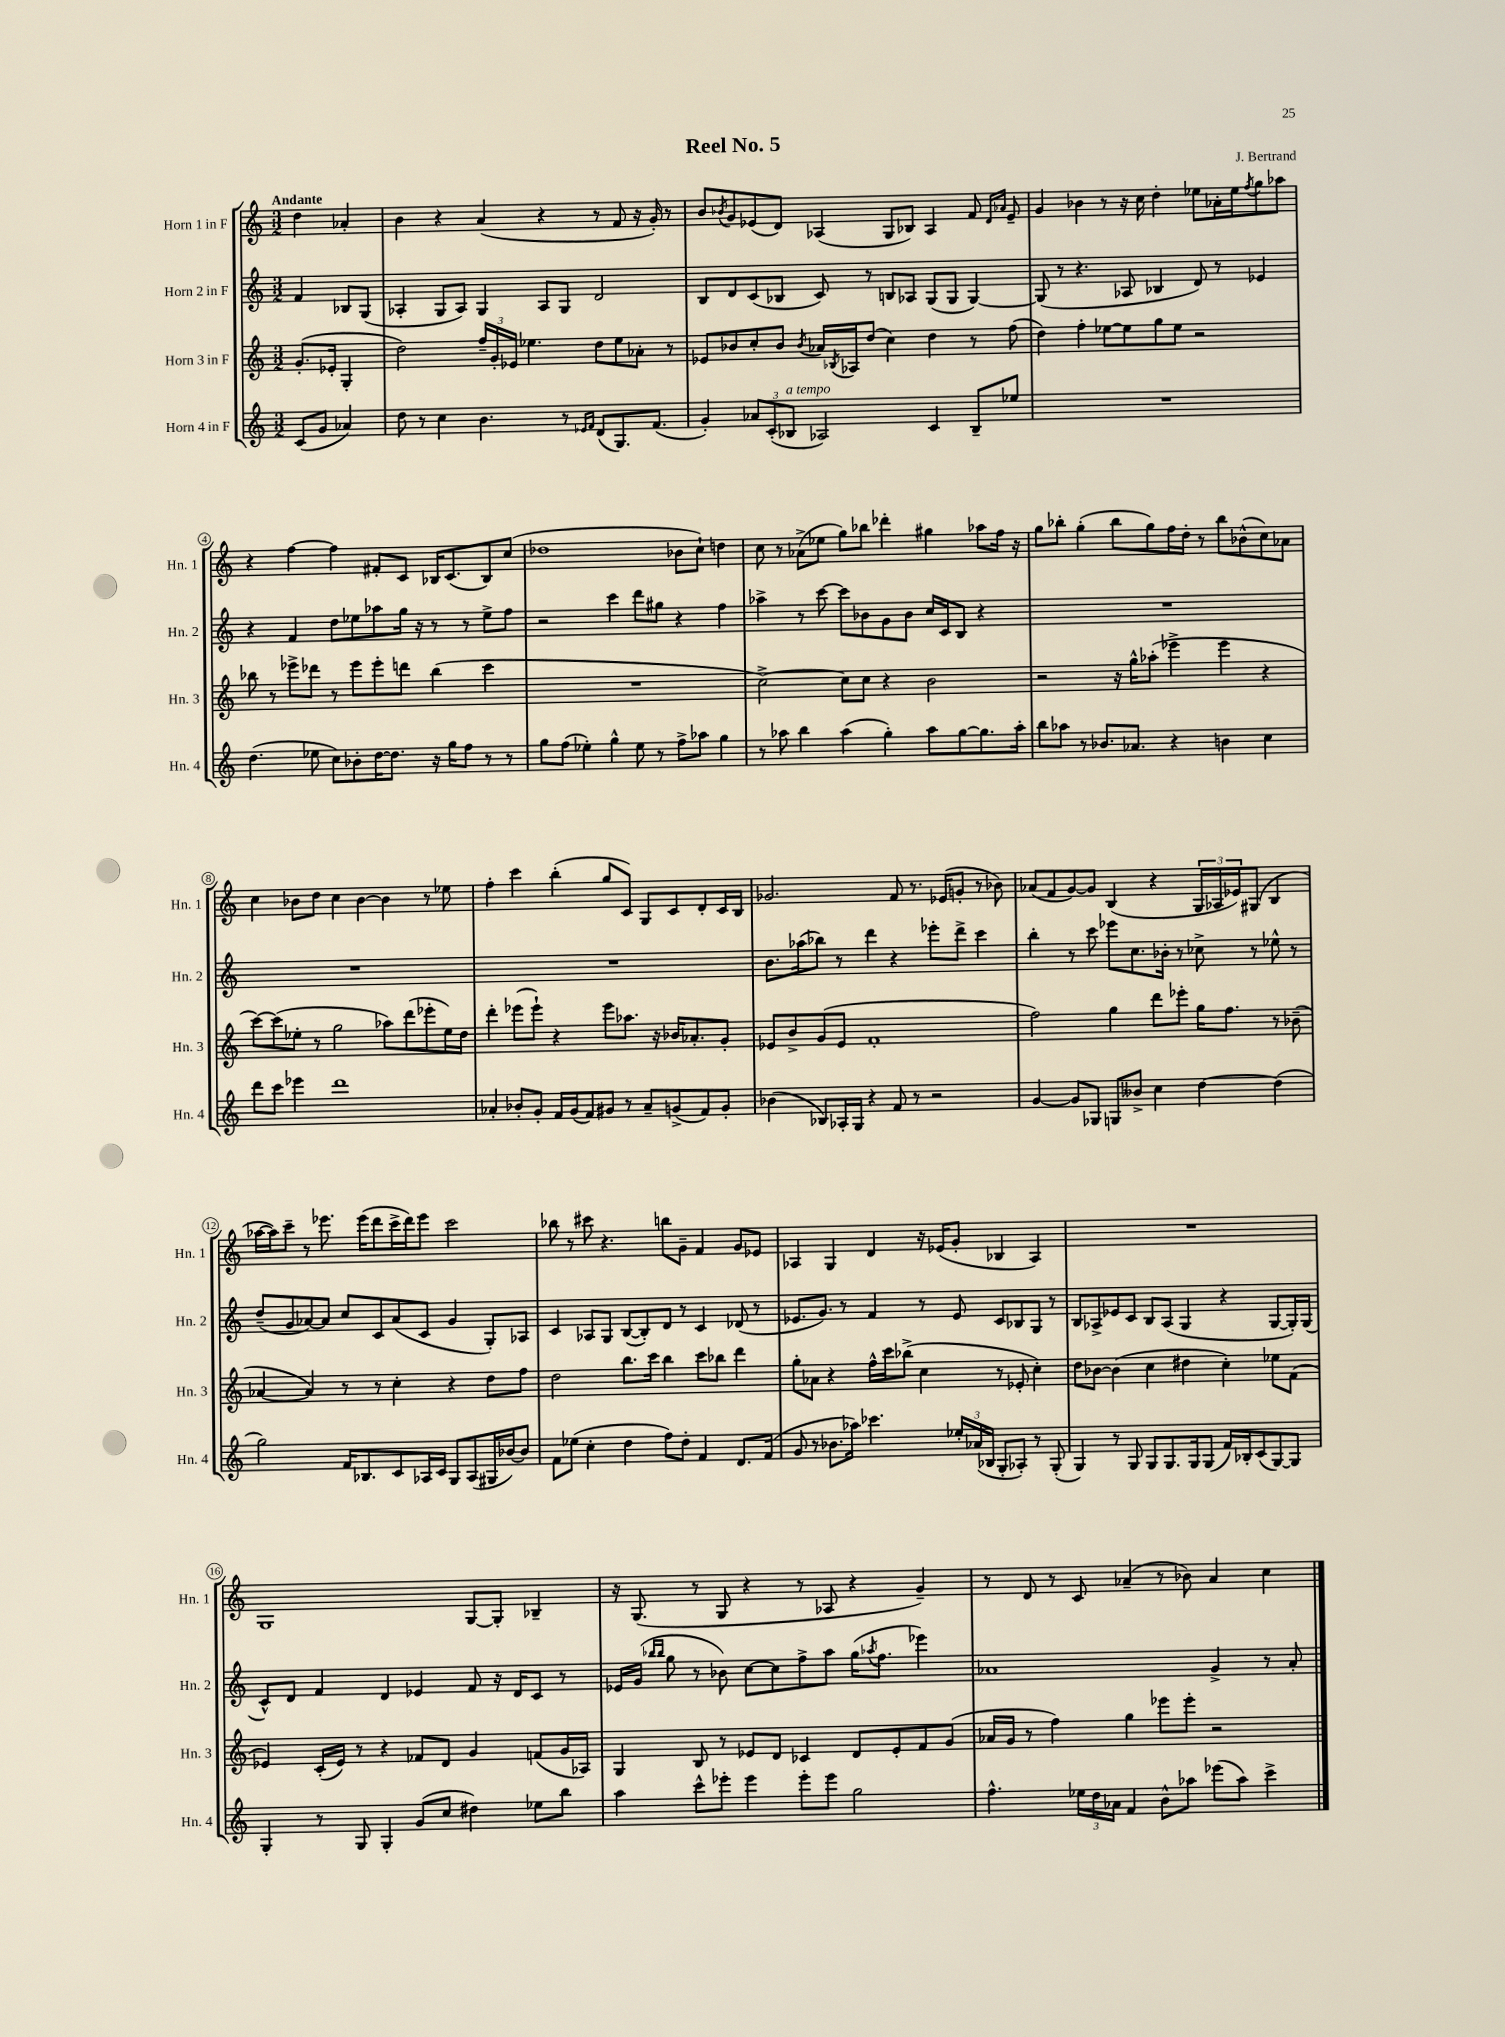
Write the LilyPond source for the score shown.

\header { title = "Reel No. 5" composer = "J. Bertrand" }
<<
\new StaffGroup <<
\new Staff = "s0" \with { instrumentName = "Horn 1 in F" shortInstrumentName = "Hn. 1" } {
    \clef treble \key c \major \numericTimeSignature \time 3/2 \partial 2 \tempo "Andante"
    d''4 aes'4-. |
    b'4 r4 a'4( r4 r8 f'8 r16 g'16-.) r8 |
    b'8 \acciaccatura { bes'8 } g'8 ees'8( d'8) aes4( g8 bes8) aes4 f'8 \grace { d'16 aes'16 } ees'8-- |
    g'4 bes'4 r8 r16 c''16 d''4-. ees''8 aes'16-. ees''16 \acciaccatura { f''8 } g''8 aes''8 |
    r4 f''4~ f''4 fis'8-. c'8 bes16 c'8.( bes8) c''8( |
    des''1 bes'8 c''8-!) d''4 |
    c''8 r8 aes'8->( ees''8 g''8) bes''8 des'''4-. gis''4 aes''8 f''16 r16 |
    g''8 bes''8-. g''4-.( bes''8 g''8) f''16 d''16-. r8 bes''8 bes'8-^( c''8) aes'8 |
    c''4 bes'8 d''8 c''4 bes'4~ bes'4 r8 ees''8 |
    f''4-. c'''4 b''4-.( g''8 c'8) g8 c'8 d'8-. c'16 b16 |
    ges'2. f'8 r8. ees'16( g'8-. r8 bes'8) |
    aes'8( f'8 g'8~) g'8 b4( r4 \tuplet 3/2 { g16 aes16 ees'16) } gis8( b4 |
    aes''16~ aes''16) c'''8-- r8 ees'''8. ees'''16( d'''8 c'''16-> d'''16) ees'''8 c'''2 |
    bes''8 r8 cis'''8 r4. b''8 g'8-- f'4 g'8 ees'8 |
    aes4 g4 d'4 r16 ees'16( g'8-. bes4 aes4) |
    R1. |
    g1 g8~ g8-. bes4-- |
    r16 g8.( r8 g8 r4 r8 aes8 r4 g'4--) |
    r8 d'8 r8 c'8 aes'4--( r8 bes'8) aes'4 c''4 \bar "|." |
}
\new Staff = "s1" \with { instrumentName = "Horn 2 in F" shortInstrumentName = "Hn. 2" } {
    \clef treble \key c \major \numericTimeSignature \time 3/2 \partial 2
    f'4 bes8 g8( |
    aes4-. g8 aes8) g4 aes8 g8 d'2 |
    b8 d'8 c'8( bes8 c'8) r8 b8 aes8 g8( g8 g4~) |
    g8( r8 r4. aes8 bes4 d'8) r8 ees'4 |
    r4 f'4 d''8 ees''8 aes''8 g''16 r16 r8 r8 ees''8-> f''8 |
    r2 c'''4 d'''8 gis''8 r4 f''4 |
    aes''4-> r8 c'''8~ c'''8 bes'8 g'8 bes'8 c''16 c'16 b8 r4 |
    R1. |
    R1. |
    R1. |
    b'8. aes''16( bes''8) r8 d'''4 r4 ees'''8-. d'''8-> c'''4 |
    b''4-. r8 c'''8 ees'''8 c''8. bes'16-. r8 ces''8-> r8 ees''8-^ r8 |
    d''8--( g'8 aes'8~) aes'8 c''8 c'8 aes'8( c'8 g'4 g8-.) aes8 |
    c'4 aes8 g8 b8~( b8-.) d'8 r8 c'4 des'8( r8 |
    ees'8. g'8.) r8 f'4 r8 ees'8 c'8 bes8 g8 r8 |
    b8 aes8-> ees'8 c'8 b8 aes8( g4 r4 g8~ g16-.) g16( |
    c'8-^) d'8 f'4 d'4 ees'4 f'8 r16 d'16 c'8 r8 |
    ees'16 g'16( \grace { bes''16 bes''16 } g''8 r8 bes'8) c''8~ c''8 f''8-> a''8 g''16( \acciaccatura { aes''8 } f''8. ees'''4) |
    aes'1 g'4-> r8 aes'8-. \bar "|." |
}
\new Staff = "s2" \with { instrumentName = "Horn 3 in F" shortInstrumentName = "Hn. 3" } {
    \clef treble \key c \major \numericTimeSignature \time 3/2 \partial 2
    g'8.-.( ees'16-. g4-. |
    d''2) \tuplet 3/2 { f''16-- g'16-. ees'16 } ees''4. d''8 ees''8 aes'8-. r8 |
    ees'8 bes'8 c''8-. bes'8 \acciaccatura { bes'8 } aes'16 \acciaccatura { bes8 } aes16 d''8( c''4) d''4 r8 f''8( |
    d''4) f''4-. ees''8~ ees''8 g''8 ees''8 r2 |
    bes''8 r8 ees'''8-> des'''8 r8 ees'''8 ees'''8-. d'''8 bes''4( c'''4 |
    R1. |
    c''2~->) c''8 c''8 r4 b'2 |
    r2 r16 g''16-^ aes''8-.( ees'''4-> ees'''4 r4 |
    c'''8~) c'''8( ees''8-. r8 g''2 aes''8) d'''8( ees'''8-. ees''16) d''16 |
    d'''4-. ees'''8( ees'''8-!) r4 ees'''8 aes''8. r16 bes'16 aes'8.-. g'8-. |
    ees'8 b'8-> g'8( ees'8 f'1-. |
    f''2) g''4 d'''8 ees'''8-. g''16 f''8. r8 bes'8--( |
    aes'4~ aes'4) r8 r8 c''4-. r4 d''8 f''8 |
    d''2 b''8. c'''16 b''4 c'''8 bes''8 d'''4 |
    g''8-. aes'8 r4 f''16-^ c'''16 bes''8->( c''4 r8 ees'8-. c''4-.) |
    d''8 bes'8~ bes'4( c''4 dis''4 c''4-.) ees''8 f'8( |
    ees'4) c'16-.( ees'16) r8 r4 fes'8 d'8 g'4 f'8( g'16 aes16) |
    g4 b8 r8 ees'8 d'8 ces'4 d'8 ees'8-. f'8 g'8( |
    aes'16 g'16 r8 f''4) g''4 ees'''8 ees'''8-. r2 \bar "|." |
}
\new Staff = "s3" \with { instrumentName = "Horn 4 in F" shortInstrumentName = "Hn. 4" } {
    \clef treble \key c \major \numericTimeSignature \time 3/2 \partial 2
    c'8( g'8 aes'4) |
    d''8 r8 c''4 b'4. r8 \grace { ees'16 f'16 } d'8( g8.) f'8.( |
    g'4-.) \tuplet 3/2 { aes'8 c'8-.( bes8^\markup { \italic "a tempo" } } aes2) c'4 bes8-- ees''8 |
    R1. |
    d''4.( ees''8 c''8) bes'8-. d''16~ d''8. r16 g''16 f''8 r8 r8 |
    g''8 f''8( ees''4-.) g''4-^ ees''8 r8 f''8-> aes''8 g''4 |
    r8 aes''8 b''4 aes''4( g''4-.) aes''8 g''8~ g''8. aes''16-. |
    b''8 aes''8 r8 bes'8. aes'8. r4 b'4 c''4 |
    d'''8 c'''8 ees'''4 d'''1 |
    aes'4-. bes'8-. g'8-. f'16 g'16( f'8) gis'8 r8 aes'8-- g'8->( f'8) g'8-. |
    bes'4( bes8) aes16-. g16 r4 f'8 r8 r2 |
    g'4~ g'8 ges8 g8 beses'8-> c''4 d''4~ d''4( |
    g''2) f'16 bes8. c'8 aes16 c'16 g8 aes8( gis16 bes'16~) bes'8 |
    f'8 ees''8( c''4-. d''4 f''8) d''8-. f'4 d'8. f'16( |
    g'8 r8 bes'8. aes''16) ces'''4. \tuplet 3/2 { ees''16-. aes'16( bes16 } g8-. aes8-.) r8 g8-.( |
    g4) r8 g8 g8 g8. g16 g8( f'16) bes16-. c'8( g8~) g8 |
    g4-. r8 g8 g4-. g'8( c''8 dis''4) ees''8 b''8 |
    a''4 c'''8-^ ees'''8-. ees'''4 ees'''8-. ees'''8 g''2 |
    f''4.-^ \tuplet 3/2 { ees''16 d''16 aes'16 } f'4 b'8-^ aes''8 ees'''8( aes''8) c'''4-> \bar "|." |
}
>>
>>
\layout { \context { \Score \override BarNumber.stencil = #(make-stencil-circler 0.1 0.3 ly:text-interface::print) } }
